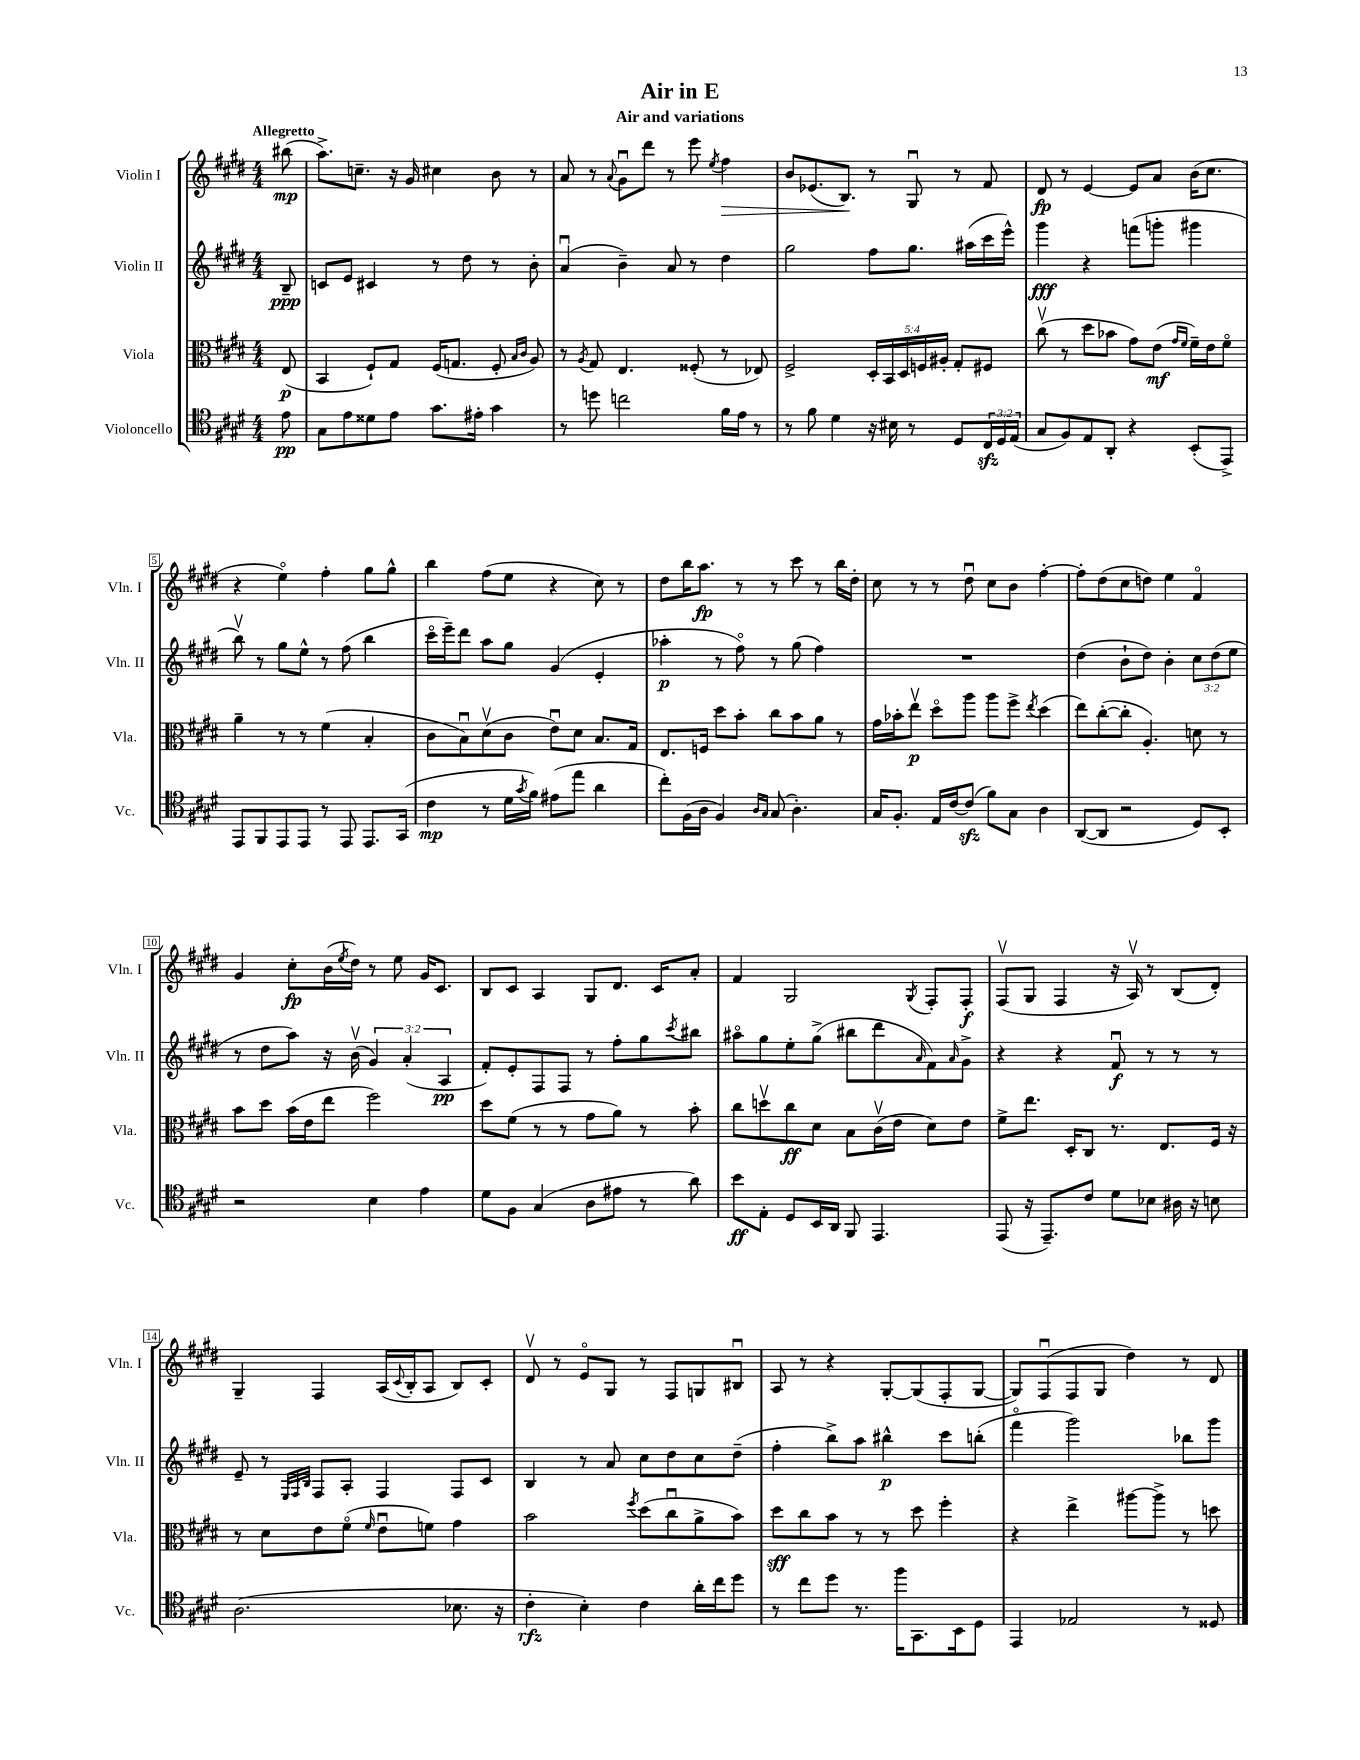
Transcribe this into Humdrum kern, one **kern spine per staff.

**kern	**kern	**kern	**kern
*staff4	*staff3	*staff2	*staff1
*clefC4	*clefC3	*clefG2	*clefG2
*k[f#c#g#d#]	*k[f#c#g#d#]	*k[f#c#g#d#]	*k[f#c#g#d#]
*M4/4	*M4/4	*M4/4	*M4/4
8e	(8E	8B~	(8bb#
=	=	=	=
8G#	4BB	8c	8.aa^)
8e	.	8e	.
.	.	.	8.cc~
8d##	8F#`)	4c#	.
8e	8G#	.	16r
.	.	.	16g#
8.g#	(16F#	8r	4cc#
.	8.G	.	.
.	.	8dd#	.
16e#'	.	.	.
4g#	8F#'	8r	8b
.	16qqB	.	.
.	16qqc#	.	.
.	8A)	8b'	8r
=	=	=	=
8r	8r	(4au	8a
.	8qA	.	.
8dd	8G#	.	8r
.	.	.	8qqa
2cc	4.E	4b~)	8g#u
.	.	.	8ddd#
.	.	8a	8r
.	(8F##'	8r	8eee
.	.	.	8qee
16f#	8r	4dd#	4ff#
16e	.	.	.
8r	8E-)	.	.
=	=	=	=
8r	2F#^	2gg#	8b
8f#	.	.	(8.e-
4d#	.	.	.
.	.	.	8.B)
16r	20D#'	8ff#	8r
.	20BB	.	.
16B#	.	.	.
.	20D#	.	.
8r	.	8.gg#	8G#u
.	20F	.	.
.	20A#'	.	.
8D#	8G#'	.	8r
.	.	(16aa#	.
24C#	8F#	16ccc#	8f#
24D#	.	.	.
.	.	16eee^^)	.
(24E	.	.	.
=	=	=	=
8G#	(8cc#v	4ggg#	8d#
8F#)	8r	.	8r
8E	8dd#	4r	[4e
8AA'	8b-	.	.
4r	8g#)	(8fff	8e]
.	(8e	8ggg'	8a
.	16qqg#	.	.
.	16qqf#	.	.
(8BB'	16f#~)	4ggg#	(16b
.	16e	.	8.cc#
8EE^)	8f#o	.	.
=	=	=	=
8EE	4a~	8bbv)	4r
8FF#	.	8r	.
8EE	8r	8gg#	4eeo)
8EE	8r	8ee^^	.
8r	(4f#	8r	4ff#'
8EE	.	(8ff#	.
8.EE	4B'	4bb	8gg#
.	.	.	8gg#^^
(16GG#	.	.	.
=	=	=	=
4c#	8c#	16ccc#o	4bb
.	.	16eee~)	.
.	8Bu)	8ddd#	.
8r	(8d#v	8aa	(8ff#
16d#	8c#	8gg#	8ee
8qg#	.	.	.
16f#)	.	.	.
(8e#	8eu)	(4g#	4r
8ee	8d#	.	.
4a	8.B	4e'	8cc#)
.	.	.	8r
.	16G#	.	.
=	=	=	=
8cc#')	8.E	4aa-'	8dd#
(16F#	.	.	16bb
16A	16F	.	8.aa
4F#)	8dd#	8r	.
.	8b'	8ff#o)	8r
16qqA	.	.	.
16qqG#	.	.	.
(8G#	8cc#	8r	8r
4.A')	8b	(8gg#	8ccc#
.	8a	4ff#)	8r
.	8r	.	16bb
.	.	.	16dd#'
=	=	=	=
16G#	16g#	1r	8cc#
8.F#'	16b-'	.	.
.	8eev	.	8r
16E	8dd#o	.	8r
[16c#	.	.	.
(8c#]	8aa	.	8dd#u
8f#)	8aa	.	8cc#
8G#	8ff#^	.	8b
.	8qee	.	.
4A	(4dd#	.	[4ff#'
=	=	=	=
([8AA	8ee)	(4dd#	8ff#']
8AA]	([8cc#'	.	(8dd#
2r	8cc#']	8b`	8cc#
.	4.A')	8dd#)	8dd)
.	.	4b'	4ee
8D#)	8d	12cc#	4f#o
.	.	(12dd#	.
8BB'	8r	.	.
.	.	12ee	.
=	=	=	=
2r	8b	8r	4g#
.	8dd#	8dd#	.
.	(16b	8aa)	8cc#'
.	16e	.	.
.	8ee	16r	(16b
.	.	.	8qee
.	.	(16bv	16dd#)
4B	2ff#)	6g#)	8r
.	.	.	8ee
.	.	(6a'	.
4e	.	.	16g#
.	.	.	8.c#
.	.	6A	.
=	=	=	=
8d#	8dd#	8f#')	8B
8F#	(8f#	8e'	8c#
(4G#	8r	8F#	4A
.	8r	8F#	.
8A	8g#	8r	8G#
8e#	8a)	8ff#'	8.d#
8r	8r	8gg#	.
.	.	.	16c#
.	.	8qccc#	.
8a)	8b'	8bb#	8a'
=	=	=	=
8b	8cc#	8aa#o	4f#
8E'	8ddv	8gg#	.
8D#	8cc#	8ee'	2G#
16BB	8d#	(8gg#^	.
16AA	.	.	.
8FF#	8B	8bb#	.
4.EE	(16c#v	8ddd#	.
.	16e	.	.
.	.	16qqa	8qG#
.	8d#)	8f#)	8F#'
.	.	16qqa	.
.	8e	8g#^	8F#'
=	=	=	=
(8EE	8f#^	4r	(8F#v
16r	8.ee	.	8G#
8.EE~)	.	.	.
.	.	4r	4F#
.	16D#'	.	.
8c#	8C#	.	.
8d#	8.r	8f#u	16r
.	.	.	16Av)
8B-	.	8r	8r
.	8.E	.	.
16A#	.	8r	(8B
16r	.	.	.
8B	16F#	8r	8d#')
.	16r	.	.
=	=	=	=
(2.A	8r	8e~	4G#~
.	8d#	8r	.
.	.	32qqE	.
.	.	32qqF#	.
.	.	32qqB	.
.	8e	8F#	4F#
.	(8f#o	8A'	.
.	16qqf#	.	.
.	8eu	4F#	(16A
.	.	.	8qqc#
.	.	.	16B'
.	8f)	.	8A
8.B-	4g#	8F#	8B)
.	.	8c#	8c#'
16r	.	.	.
=	=	=	=
4c#'	2b	4B	8d#v
.	.	.	8r
4B')	.	8r	8eo
.	.	8a	8G#
.	8qff#	.	.
4c#	(8dd#	8cc#	8r
.	8cc#u	8dd#	8F#
16a'	8a^	8cc#	8G
16cc#	.	.	.
8dd#	8b)	(8dd#~	8B#u
=	=	=	=
8r	8dd#	4ff#'	8A
8cc#	8cc#	.	8r
8dd#	8b	8bb^)	4r
8.r	8r	8aa	.
.	8r	4bb#^^	[8G#'
16ff#	.	.	.
8.GG#	8dd#	.	(8G#]
.	4ff#'	8ccc#	8F#'
16BB	.	.	.
8D#	.	(8bb'	[8G#
=	=	=	=
4EE	4r	4fff#o	8G#])
.	.	.	(8F#u
2E-	4ee^	2ggg#)	8F#
.	.	.	8G#
.	[8aa#	.	4dd#)
.	8aa#^]	.	.
8r	8r	8bb-	8r
8D##	8dd	8ggg#	8d#
==	==	==	==
*-	*-	*-	*-
